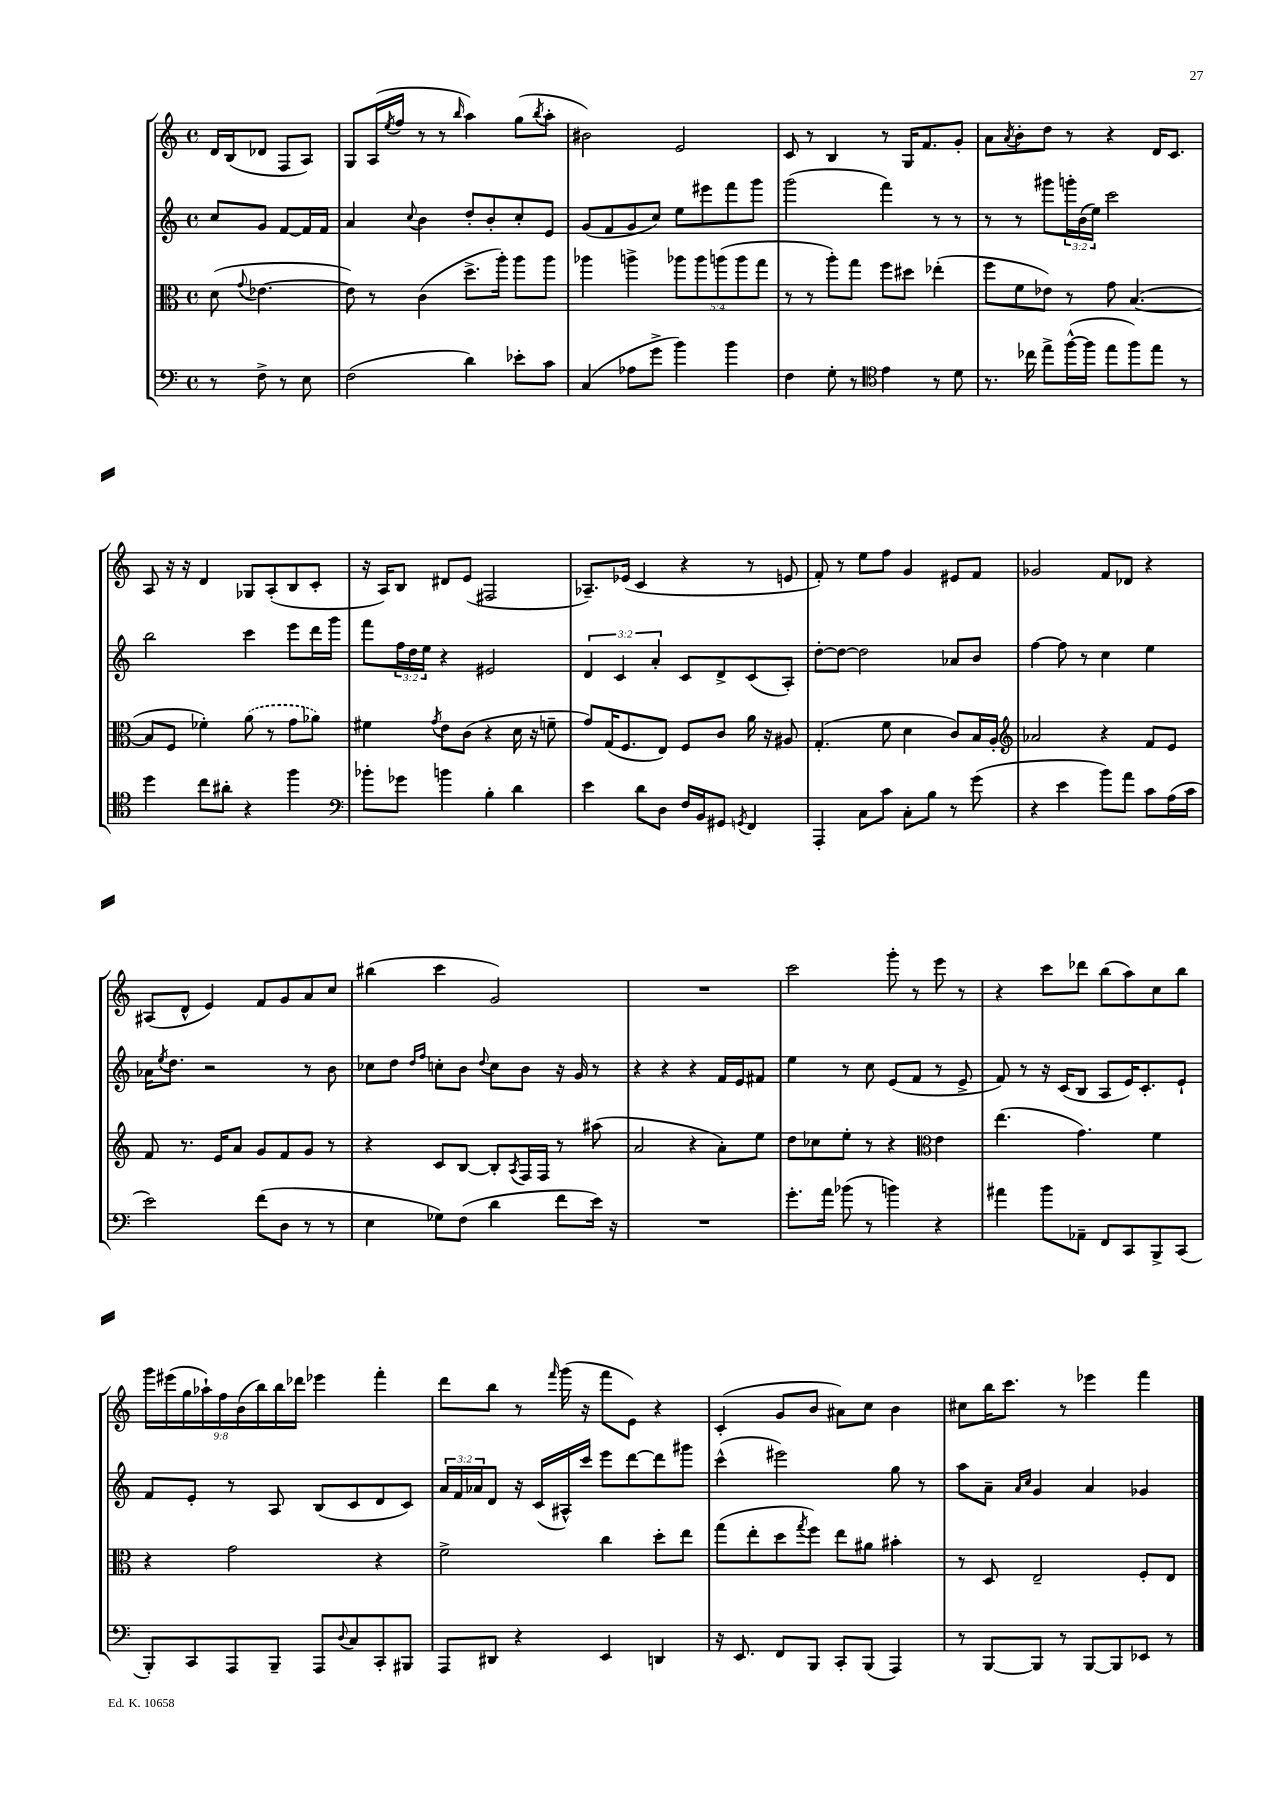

**kern	**kern	**kern	**kern
*staff4	*staff3	*staff2	*staff1
*clefF4	*clefC3	*clefG2	*clefG2
*k[]	*k[]	*k[]	*k[]
*M4/4	*M4/4	*M4/4	*M4/4
*met(c)	*met(c)	*met(c)	*met(c)
8r	(8d	8cc	16d
.	.	.	(16B
.	8qqg	.	.
8F^	[4.e-	8g	8d-
8r	.	[8f	8F
8E	.	16f]	8A)
.	.	16f	.
=	=	=	=
(2F	8e-])	4a	8G
.	8r	.	(16A
.	.	.	8qee
.	.	.	16ff
.	.	8qqcc	.
.	(4c	4b	8r
.	.	.	8r
.	.	.	16qqbb
4d)	8.dd^	8dd'	4aa)
.	.	8b'	.
.	16aa')	.	.
8e-'	8aa	8cc'	(8gg
.	.	.	8qbb
8c	8aa	8e	8aa'
=	=	=	=
(4C	4aa-	(8g	2b#)
.	.	8f	.
8A-	4aa^	8g	.
8g^	.	8cc)	.
4b)	10aa-	8ee	2e
.	10aa-	.	.
.	.	8eee#	.
.	(10aa	.	.
4b	.	8fff	.
.	10aa	.	.
.	.	8ggg	.
.	10gg	.	.
=	=	=	=
4F	8r	(2ggg	8c
.	8r	.	8r
8G'	8aa')	.	4B
8r	8gg	.	.
*clefC4	*	*	*
4e	8ff	4fff)	8r
.	8dd#	.	16G
.	.	.	8.f
8r	(4ee-'	8r	.
8d	.	8r	8g'
=	=	=	=
8.r	8ff	8r	8a
.	.	.	8qa
.	8f	8r	8b'
16cc-	.	.	.
8ee^	8e-)	8ggg#	8dd
([16ff^^	8r	24ggg'	8r
.	.	(24b	.
16ff]	.	.	.
.	.	24ee)	.
8ee	8g	2ccc	4r
8ff)	([4.B	.	.
8ee	.	.	16d
.	.	.	8.c
8r	.	.	.
=	=	=	=
4dd	8B]	2bb	8A
.	8F	.	16r
.	.	.	16r
8cc	4f-')	.	4d
8a#'	.	.	.
4r	(8a	4ccc	8G-
.	8r	.	(8A'
4ff	8g	8eee	8B
.	8a-)	16ddd	8c'
.	.	16ggg	.
=	=	=	=
*clefF4	*	*	*
8b-'	4f#	8fff	16r
.	.	.	16A)
8g-	.	24ff	8B
.	.	24dd	.
.	.	24ee	.
.	8qg	.	.
4b	8e	4r	8d#
.	(8c	.	(8e
4B'	4r	2e#	2F#
4d	16d	.	.
.	16r	.	.
.	8f~	.	.
=	=	=	=
4e	8g)	6d	8.A-~)
.	(16G	.	.
.	.	6c	.
.	8.F	.	(16e-
8d	.	.	4c
.	.	6a'	.
8D	8E)	.	.
16F	8F	8c	4r
16BB	.	.	.
8GG#	8c	8d^	.
8qGG	.	.	.
4FF	16a	(8c	8r
.	16r	.	.
.	8A#	8A')	8e
=	=	=	=
4AAA'	(4.G'	[8dd'	8f')
.	.	8dd_	8r
8C	.	2dd]	8ee
8c	8f	.	8ff
8C'	4d	.	4g
8B	.	.	.
8r	8c)	8a-	8e#
(8g	16B	8b	8f
.	16A'	.	.
=	=	=	=
*	*clefG2	*	*
4r	2a-	[4ff	2g-
4e	.	8ff]	.
.	.	8r	.
8b)	4r	4cc	8f
8a	.	.	8d-
8c	8f	4ee	4r
(16A	8e	.	.
16c	.	.	.
=	=	=	=
2e)	8f	16a-	(8A#
.	.	8qee	.
.	.	8.dd	.
.	8.r	.	8d^^
.	.	2r	4e)
.	16e	.	.
.	8a	.	.
(8f	8g	.	8f
8D	8f	.	8g
8r	8g	8r	8a
8r	8r	8b	8cc
=	=	=	=
4E	4r	8cc-	(4bb#
.	.	8dd	.
.	.	16qqdd	.
.	.	16qqff	.
8G-)	8c	8cc'	4ccc
(8F	[8B	8b	.
.	.	8qqdd	.
4d	8B']	8cc	2g)
.	8qA	.	.
.	16F	8b	.
.	16F	.	.
8f	8r	16r	.
.	.	16g	.
16e)	(8aa#	8r	.
16r	.	.	.
=	=	=	=
1r	2a	4r	1r
.	.	4r	.
.	4r	4r	.
.	8a')	16f	.
.	.	16e	.
.	8ee	8f#	.
=	=	=	=
8.g'	8dd	4ee	2ccc
.	8cc-	.	.
16a	.	.	.
(8b-	8ee'	8r	.
8r	8r	8cc	.
4b)	4r	(8e	8ggg'
.	.	8f	8r
*	*clefC3	*	*
4r	4e	8r	8eee
.	.	8e^	8r
=	=	=	=
4a#	(4.ee	8f)	4r
.	.	8r	.
8b	.	16r	8ccc
.	.	(16c	.
8AA-~	4.g)	8B	8ddd-
8FF	.	8A	(8bb
8CC	.	16e)	8aa)
.	.	8.c'	.
8BBB^	4f	.	8cc
(8CC	.	8e`	8bb
=	=	=	=
8BBB')	4r	8f	18ggg
.	.	.	(18eee#
.	.	.	18gg
8CC	.	8e'	.
.	.	.	18aa-`)
.	.	.	18ff
8AAA	2g	8r	.
.	.	.	(18b
.	.	.	18bb)
8BBB~	.	8A	.
.	.	.	18bb
.	.	.	18ddd-
8AAA	.	(8B	4eee-
8qqD	.	.	.
8C	.	8c	.
8CC'	4r	8d	4fff'
8BBB#	.	8c)	.
=	=	=	=
8AAA	2f^	24a	8ddd
.	.	24f	.
.	.	24a-	.
8DD#	.	8d	8bb
4r	.	16r	8r
.	.	(16c	.
.	.	.	16qqfff
.	.	16A#^^)	(16ggg
.	.	16ccc	16r
4EE	4cc	8eee	8fff
.	.	[8ddd	8e)
4DD	8dd'	8ddd]	4r
.	8ee	8ggg#	.
=	=	=	=
16r	(8gg	(4ccc^^	(4c'
8.EE	.	.	.
.	8ee'	.	.
8FF	8dd	2eee#)	8g
.	8qgg	.	.
8BBB	8ff)	.	8b
8CC'	8ee	.	8a#)
(8BBB	8a#	.	8cc
4AAA)	4b#'	8gg	4b
.	.	8r	.
=	=	=	=
8r	8r	8aa	8cc#
[8BBB	8D	8a~	16bb
.	.	.	8.ccc
.	.	16qqa	.
.	.	16qqcc	.
8BBB]	2E~	4g	.
8r	.	.	8r
[8BBB	.	4a	4eee-
8BBB]	.	.	.
8EE-	8F'	4g-	4fff
8r	8E	.	.
==	==	==	==
*-	*-	*-	*-
